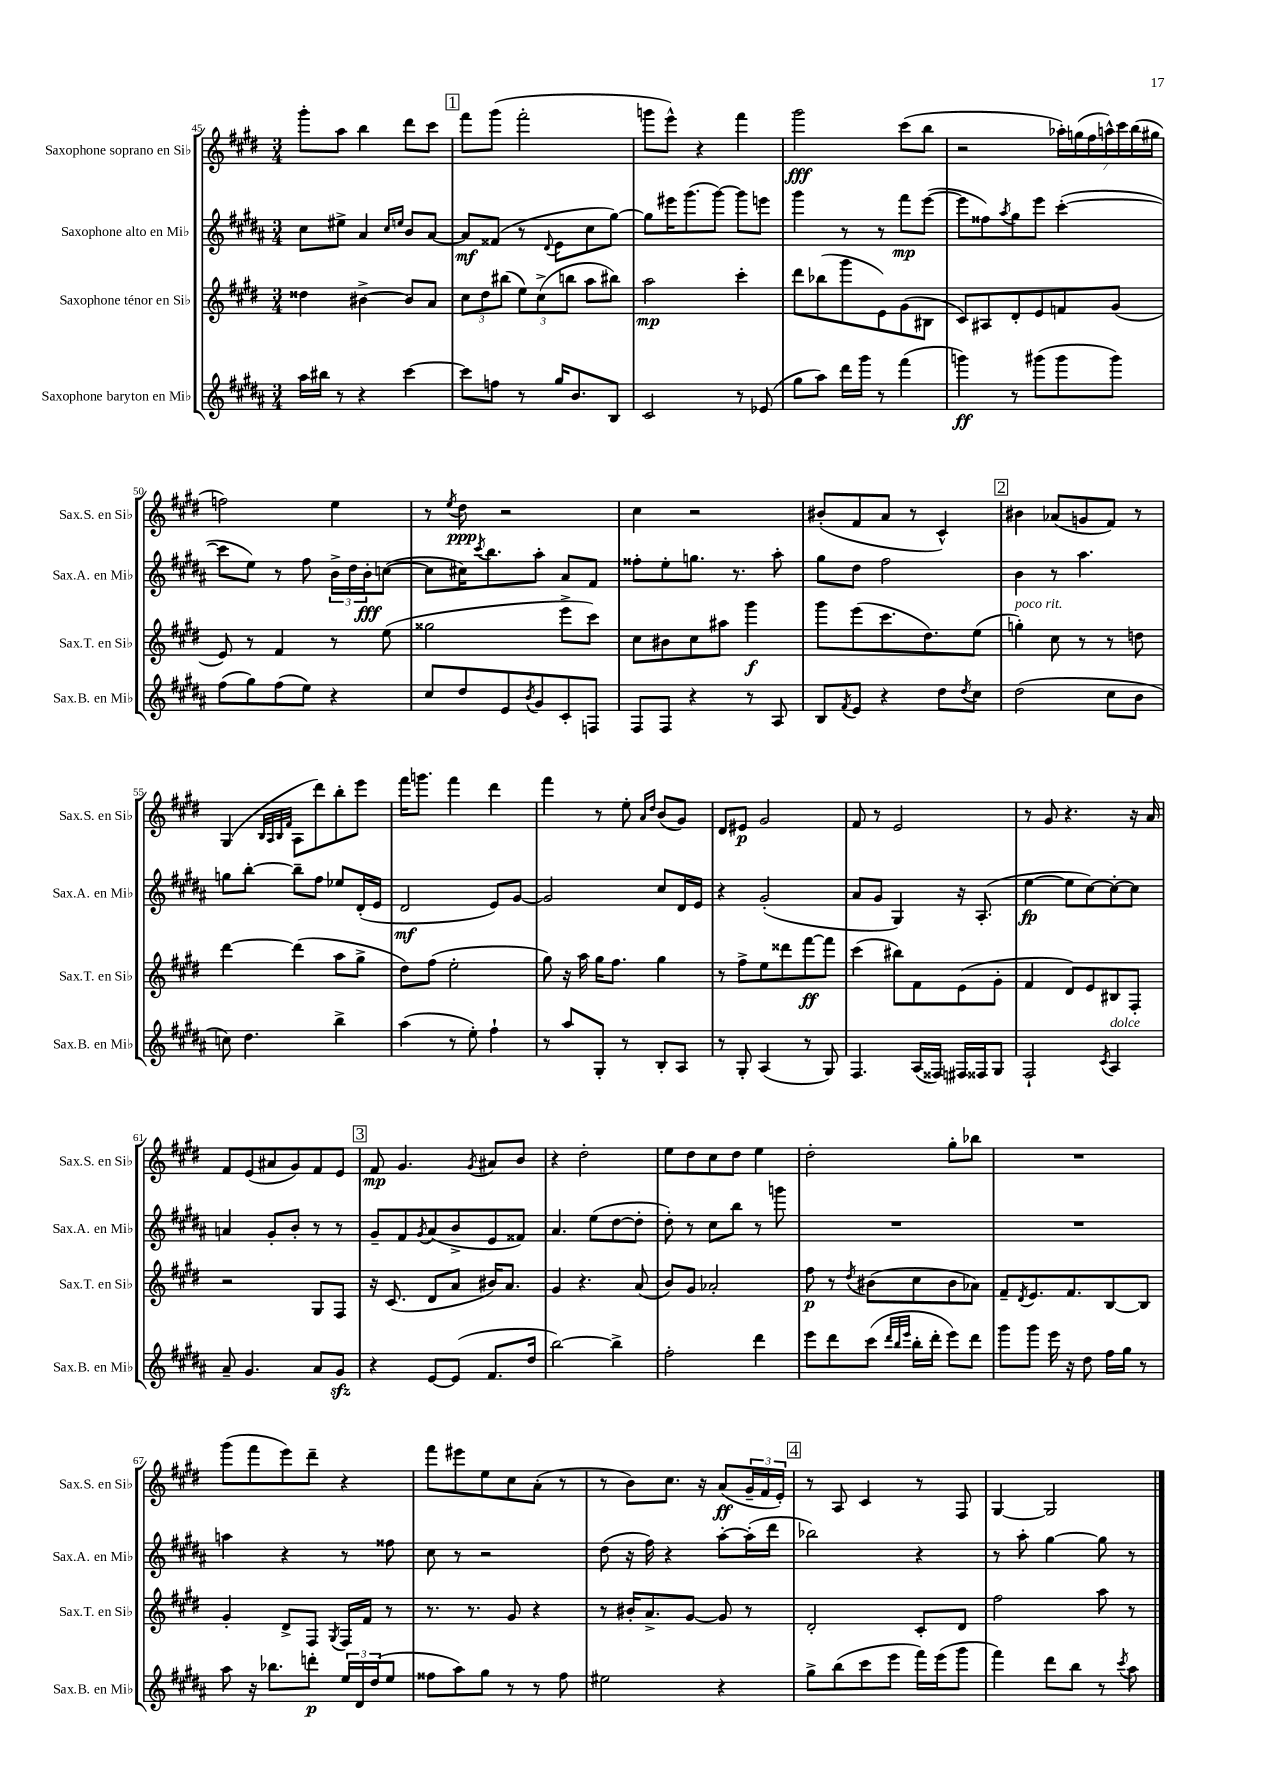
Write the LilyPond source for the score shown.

<<
\new StaffGroup <<
\new Staff = "s0" \with { instrumentName = "Saxophone soprano en Sib" shortInstrumentName = "Sax.S. en Sib" } {
    \clef treble \key e \major \numericTimeSignature \time 3/4
    gis'''8-. a''8 b''4 dis'''8 cis'''8 |
    \mark \markup { \box "1" } fis'''8 gis'''8( fis'''2-. |
    g'''8 e'''8-^) r4 fis'''4 |
    gis'''2\fff cis'''8( b''8 |
    r2 \tuplet 7/4 { aes''16-.) g''16( fis''16 a''16-^) cis'''16 b''16( gis''16 } |
    f''2) e''4 |
    r8 \acciaccatura { e''8 } dis''8\ppp r2 |
    cis''4 r2 |
    bis'8-.( fis'8 a'8 r8 cis'4-^) |
    \mark \markup { \box "2" } bis'4 aes'8( g'8 fis'8) r8 |
    gis4( \grace { b32 a32 b32 fis'32 } a8 dis'''8) b''8-. e'''8 |
    fis'''16 g'''8. fis'''4 dis'''4 |
    fis'''4 r8 e''8-. \grace { a'16 dis''16 } b'8( gis'8) |
    dis'8 eis'8\p gis'2 |
    fis'8 r8 e'2 |
    r8 gis'8 r4. r16 a'16 |
    fis'8 e'8( ais'8 gis'8) fis'8 e'8 |
    \mark \markup { \box "3" } fis'8\mp gis'4. \acciaccatura { gis'8 } ais'8 b'8 |
    r4 dis''2-. |
    e''8 dis''8 cis''8 dis''8 e''4 |
    dis''2-. gis''8-. bes''8 |
    R2. |
    gis'''8( fis'''8 e'''8) dis'''8-- r4 |
    fis'''8 eis'''8 e''8 cis''8 a'8-.( r8 |
    r8 b'8) cis''8. r16 a'8\ff( \tuplet 3/2 { gis'16-- fis'16 e'16-.) } |
    \mark \markup { \box "4" } r8 a8 cis'4 r8 fis8 |
    gis4~ gis2 \bar "|." |
}
\new Staff = "s1" \with { instrumentName = "Saxophone alto en Mib" shortInstrumentName = "Sax.A. en Mib" } {
    \clef treble \key b \major \numericTimeSignature \time 3/4
    cis''8 eis''8-> ais'4 \grace { cis''16 e''16 } b'8 ais'8~ |
    \mark \markup { \box "1" } ais'8\mf fisis'8( r8 \appoggiatura { dis'8 } e'8 cis''8 gis''8~) |
    gis''8 eis'''16 gis'''8.( gis'''8~) gis'''8 e'''8 |
    gis'''4 r8 r8 fis'''8\mp e'''8~( |
    e'''8 fisis''8) \acciaccatura { ais''8 } gis''8 e'''8 cis'''4~-.( |
    cis'''8 e''8) r8 fis''8 \tuplet 3/2 { b'16-> dis''16 b'16-.\fff } c''8~( |
    c''8 cis''16) \acciaccatura { cis'''8 } b''8. ais''8-. ais'8 fis'8 |
    fisis''8-. e''8-. g''8. r8. ais''8-. |
    gis''8 dis''8 fis''2 |
    \mark \markup { \box "2" } b'4 r8 ais''4. |
    g''8 b''8~-. b''8-- fis''8 ees''8 dis'16-.( e'16 |
    dis'2\mf e'8) gis'8~ |
    gis'2 cis''8 dis'16 e'16 |
    r4 gis'2-.( |
    ais'8 gis'8 gis4) r16 ais8.-.( |
    e''4~\fp e''8 cis''8~) cis''8~-. cis''8 |
    a'4 gis'8-. b'8-. r8 r8 |
    \mark \markup { \box "3" } gis'8-- fis'8 \acciaccatura { gis'8 } ais'8( b'8-> e'8 fisis'8) |
    ais'4. e''8( dis''8~ dis''8-. |
    dis''8-.) r8 cis''8 b''8 r8 g'''8 |
    R2. |
    R2. |
    a''4 r4 r8 fisis''8 |
    cis''8 r8 r2 |
    dis''8( r16 fis''16) r4 ais''8~-. ais''16-.( dis'''16 |
    \mark \markup { \box "4" } bes''2) r4 |
    r8 ais''8-. gis''4~ gis''8 r8 \bar "|." |
}
\new Staff = "s2" \with { instrumentName = "Saxophone ténor en Sib" shortInstrumentName = "Sax.T. en Sib" } {
    \clef treble \key e \major \numericTimeSignature \time 3/4
    disis''4 bis'4~-> bis'8 a'8 |
    \mark \markup { \box "1" } \tuplet 3/2 { cis''8 dis''8 bis''8( } \tuplet 3/2 { e''8) cis''8->( b''8 } a''8 bis''8) |
    a''2\mp cis'''4-. |
    dis'''8 bes''8( gis'''8 e'8) gis'8( bis8 |
    cis'8) ais8 dis'8-. e'8 f'8 gis'8( |
    e'8) r8 fis'4 r8 e''8( |
    gisis''2 e'''8-> cis'''8) |
    cis''8 bis'8 cis''8 ais''8 gis'''4\f |
    gis'''8 e'''8( cis'''8. dis''8.) e''8( |
    \mark \markup { \box "2" } g''4-.^\markup { \italic "poco rit." }) cis''8 r8 r8 d''8 |
    dis'''4~ dis'''4( a''8 gis''8-> |
    dis''8) fis''8( e''2-. |
    gis''8) r16 a''16 gis''16 fis''8. gis''4 |
    r8 fis''8-> e''8 disis'''8 fis'''8~\ff fis'''8 |
    cis'''4( bis''8) fis'8 e'8( gis'8-. |
    fis'4 dis'8) e'8 bis8 fis8-. |
    r2 gis8 fis8 |
    \mark \markup { \box "3" } r16 cis'8.( dis'8 a'8 bis'16) a'8. |
    gis'4 r4. a'8( |
    b'8) gis'8 aes'2-. |
    fis''8\p r8 \acciaccatura { dis''8 } bis'8( cis''8 bis'8 aes'8) |
    fis'8-- \acciaccatura { dis'8 } e'8. fis'8. b8~ b8 |
    gis'4-. dis'8-> fis8 \acciaccatura { gis8 } fis16 fis'16 r8 |
    r8. r8. gis'8 r4 |
    r8 bis'16-. a'8.-> gis'8~ gis'8 r8 |
    \mark \markup { \box "4" } dis'2-. cis'8-. dis'8 |
    fis''2 a''8 r8 \bar "|." |
}
\new Staff = "s3" \with { instrumentName = "Saxophone baryton en Mib" shortInstrumentName = "Sax.B. en Mib" } {
    \clef treble \key b \major \numericTimeSignature \time 3/4
    ais''16 bis''16 r8 r4 cis'''4~ |
    \mark \markup { \box "1" } cis'''8 f''8 r8 gis''16 b'8. b8 |
    cis'2 r8 ees'8( |
    gis''8 ais''8) dis'''16 gis'''16 r8 fis'''4( |
    g'''4\ff) r8 gis'''8( gis'''8 gis'''8) |
    fis''8( gis''8) fis''8( e''8) r4 |
    cis''8 dis''8 e'8 \acciaccatura { b'8 } gis'8 cis'8-. f8 |
    fis8 fis8 r4 r8 ais8 |
    b8 \acciaccatura { fis'8 } e'8 r4 dis''8 \acciaccatura { dis''8 } cis''8 |
    \mark \markup { \box "2" } dis''2( cis''8 b'8 |
    c''8) dis''4. b''4-> |
    ais''4( r8 e''8-.) fis''4-! |
    r8 ais''8 gis8-. r8 b8-. ais8 |
    r8 gis8-. ais4( r8 gis8) |
    fis4. ais16( fisis16) fis16 fisis16 gis8 |
    fis2-! \acciaccatura { cis'8 } ais4^\markup { \italic "dolce" } |
    ais'8-- gis'4. ais'8 gis'8\sfz |
    \mark \markup { \box "3" } r4 e'8~ e'8( fis'8. dis''16 |
    b''2~) b''4-> |
    fis''2-. dis'''4 |
    e'''8 dis'''8 cis'''8( \grace { dis'''32 b''32 e'''32 } b''16-. dis'''16-. e'''8) dis'''8 |
    gis'''8 gis'''8 e'''16 r16 dis''8 fis''16 gis''16 r8 |
    ais''8 r16 bes''8. d'''8-.\p \tuplet 3/2 { e''16 dis'16 dis''16( } e''8 |
    fisis''8 ais''8) gis''8 r8 r8 fisis''8 |
    eis''2 r4 |
    \mark \markup { \box "4" } gis''8-> b''8( cis'''8 e'''8 fis'''16) e'''16( gis'''8 |
    fis'''4) dis'''8 b''8 r8 \acciaccatura { cis'''8 } ais''8 \bar "|." |
}
>>
>>
\layout { \context { \Score currentBarNumber = #45 } }
